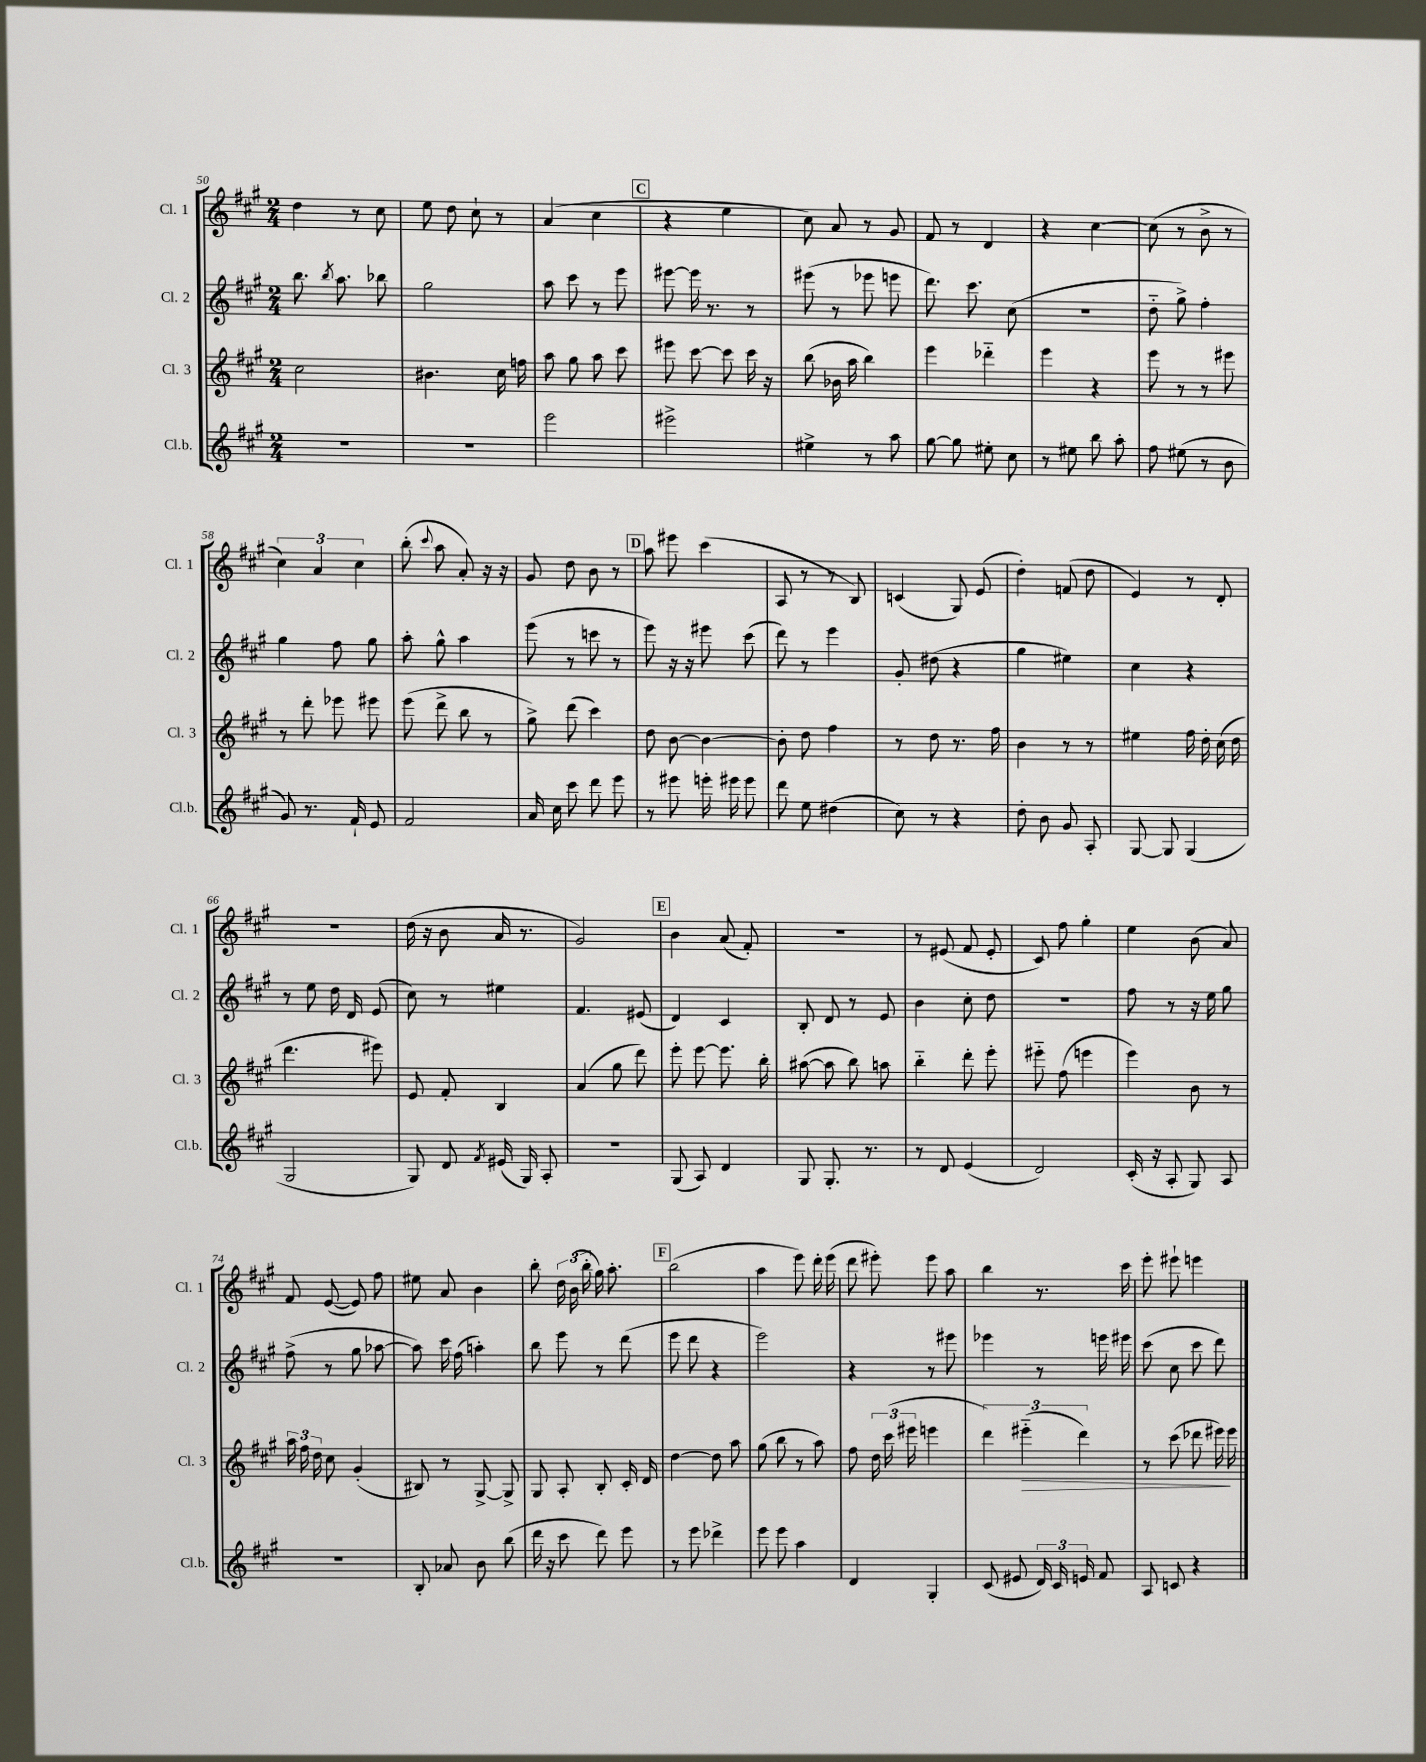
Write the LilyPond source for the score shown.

<<
\new StaffGroup <<
\new Staff = "s0" \with { instrumentName = "Cl. 1" shortInstrumentName = "Cl. 1" } {
    \clef treble \key a \major \numericTimeSignature \time 2/4
    \autoBeamOff d''4 r8 cis''8 |
    e''8 d''8 cis''8-! r8 |
    a'4( cis''4 |
    \mark \markup { \box "C" } r4 e''4 |
    cis''8) a'8 r8 gis'8 |
    fis'8 r8 d'4 |
    r4 cis''4~ |
    cis''8( r8 b'8-> r8 |
    \tuplet 3/2 { cis''4) a'4 cis''4 } |
    b''8-.( \appoggiatura { cis'''8 } a''8 a'8-.) r16 r16 |
    gis'8 d''8 b'8 r8 |
    \mark \markup { \box "D" } a''8 eis'''8 cis'''4( |
    a8 r8 r8 b8) |
    c'4( gis8) e'8( |
    d''4-.) f'8( d''8 |
    e'4) r8 d'8-. |
    R2 |
    d''16( r16 b'8 a'16 r8. |
    gis'2) |
    \mark \markup { \box "E" } b'4 a'8( fis'8-.) |
    r2 |
    r8 eis'8( fis'8 eis'8-. |
    cis'8) fis''8 gis''4-. |
    e''4 b'8( a'8) |
    fis'8 e'8~( e'8) fis''8 |
    eis''8 a'8 b'4 |
    b''8-. \tuplet 3/2 { d''16 b'16( b''16-. } gis''16) a''8.-. |
    \mark \markup { \box "F" } b''2( |
    a''4 e'''8) d'''16-. e'''16( |
    d'''8 eis'''8-.) eis'''8 a''8 |
    b''4 r8. cis'''16 |
    e'''8-. eis'''8-! e'''4 \bar "|." |
}
\new Staff = "s1" \with { instrumentName = "Cl. 2" shortInstrumentName = "Cl. 2" } {
    \clef treble \key a \major \numericTimeSignature \time 2/4
    \autoBeamOff b''8. \acciaccatura { b''8 } a''8. bes''8 |
    gis''2 |
    a''8 cis'''8 r8 e'''8 |
    \mark \markup { \box "C" } eis'''8~ eis'''16 r8. r8 |
    eis'''8( r8 ees'''8 e'''8 |
    d'''8.) cis'''8. cis''8( |
    R2 |
    d''8-_ gis''8->) fis''4-. |
    gis''4 fis''8 gis''8 |
    a''8-. gis''8-^ a''4 |
    e'''8( r8 c'''8 r8 |
    \mark \markup { \box "D" } e'''8) r16 r16 eis'''8 cis'''8( |
    d'''8) r8 e'''4 |
    gis'8-. dis''8( r4 |
    gis''4 eis''4) |
    cis''4 r4 |
    r8 e''8 d''16 d'16 e'8( |
    cis''8) r8 eis''4 |
    fis'4. eis'8( |
    \mark \markup { \box "E" } d'4) cis'4 |
    b8-. d'8 r8 e'8 |
    b'4 cis''8-. d''8 |
    R2 |
    fis''8 r8 r16 e''16 gis''8 |
    fis''8->( r8 gis''8 aes''8~ |
    aes''8) cis'''16 fis''16( a''4-.) |
    b''8 e'''8 r8 d'''8( |
    \mark \markup { \box "F" } e'''8 d'''8 r4 |
    e'''2) |
    r4 r8 eis'''8 |
    ees'''4 r8 e'''16 eis'''16 |
    cis'''8( cis''8 cis'''8 d'''8) \bar "|." |
}
\new Staff = "s2" \with { instrumentName = "Cl. 3" shortInstrumentName = "Cl. 3" } {
    \clef treble \key a \major \numericTimeSignature \time 2/4
    \autoBeamOff cis''2 |
    bis'4. cis''16 f''16 |
    a''8 gis''8 a''8 cis'''8 |
    \mark \markup { \box "C" } eis'''8 cis'''8~ cis'''8 cis'''16 r16 |
    b''8( bes'16 a''16 b''4) |
    e'''4 des'''4-_ |
    e'''4 r4 |
    e'''8 r8 r8 eis'''8 |
    r8 d'''8-. ees'''8 eis'''8 |
    e'''8( d'''8-> b''8 r8 |
    gis''8->) d'''8( cis'''4) |
    \mark \markup { \box "D" } d''8 b'8~ b'4~ |
    b'8-. d''8 fis''4 |
    r8 d''8 r8. fis''16 |
    b'4 r8 r8 |
    eis''4 fis''16 d''16-. cis''16( d''16 |
    d'''4. eis'''8) |
    e'8 fis'8-. b4 |
    a'4( gis''8 d'''8) |
    \mark \markup { \box "E" } e'''8-. e'''8~ e'''8. b''16-. |
    ais''8~( ais''8 b''8) a''8 |
    b''4-_ d'''8-. e'''8-. |
    eis'''8-_ fis''8( e'''4 |
    e'''4) b'8 r8 |
    \tuplet 3/2 { a''16 fis''16 d''16 } cis''8 gis'4-.( |
    bis8) r8 gis8~-> gis8-> |
    gis8 a8-. b8-. cis'16-. d'16 |
    \mark \markup { \box "F" } d''4~ d''8 a''8 |
    gis''8( b''8 r8 a''8) |
    fis''8 \tuplet 3/2 { d''16 cis'''16( eis'''16 } e'''4 |
    \tuplet 3/2 { d'''4) eis'''4-_\>( d'''4) } |
    r8 cis'''8( des'''8 eis'''16) eis'''16\! \bar "|." |
}
\new Staff = "s3" \with { instrumentName = "Cl.b." shortInstrumentName = "Cl.b." } {
    \clef treble \key a \major \numericTimeSignature \time 2/4
    \autoBeamOff R2 |
    R2 |
    e'''2 |
    \mark \markup { \box "C" } eis'''2-> |
    eis''4-> r8 a''8 |
    gis''8~ gis''8 eis''8-. cis''8 |
    r8 eis''8 b''8 a''8-. |
    fis''8 eis''8( r8 b'8 |
    gis'8) r8. fis'16-! e'8 |
    fis'2 |
    a'16 cis''16 cis'''8 d'''8 e'''8 |
    \mark \markup { \box "D" } r8 eis'''8 e'''16-. eis'''16 eis'''8 |
    d'''8 e''8 dis''4( |
    cis''8) r8 r4 |
    d''8-. b'8 gis'8 a8-. |
    gis8~ gis8 gis4( |
    gis2 |
    gis8) d'8 \acciaccatura { fis'8 } eis'16( gis16) a8-. |
    R2 |
    \mark \markup { \box "E" } gis8( a8) d'4 |
    gis8 gis8.-. r8. |
    r8 d'8 e'4( |
    d'2) |
    cis'16-.( r16 a8-. gis8) a8 |
    r2 |
    b8-. aes'8 b'8 b''8( |
    d'''16 r16 cis'''8 d'''8) e'''8 |
    \mark \markup { \box "F" } r8 e'''8 des'''4-> |
    e'''8 e'''8 a''4 |
    d'4 gis4-. |
    cis'8( eis'8 \tuplet 3/2 { d'16) cis'16 e'16 } fis'8 |
    a8 c'8 r4 \bar "|." |
}
>>
>>
\layout { \context { \Score currentBarNumber = #50 } }
